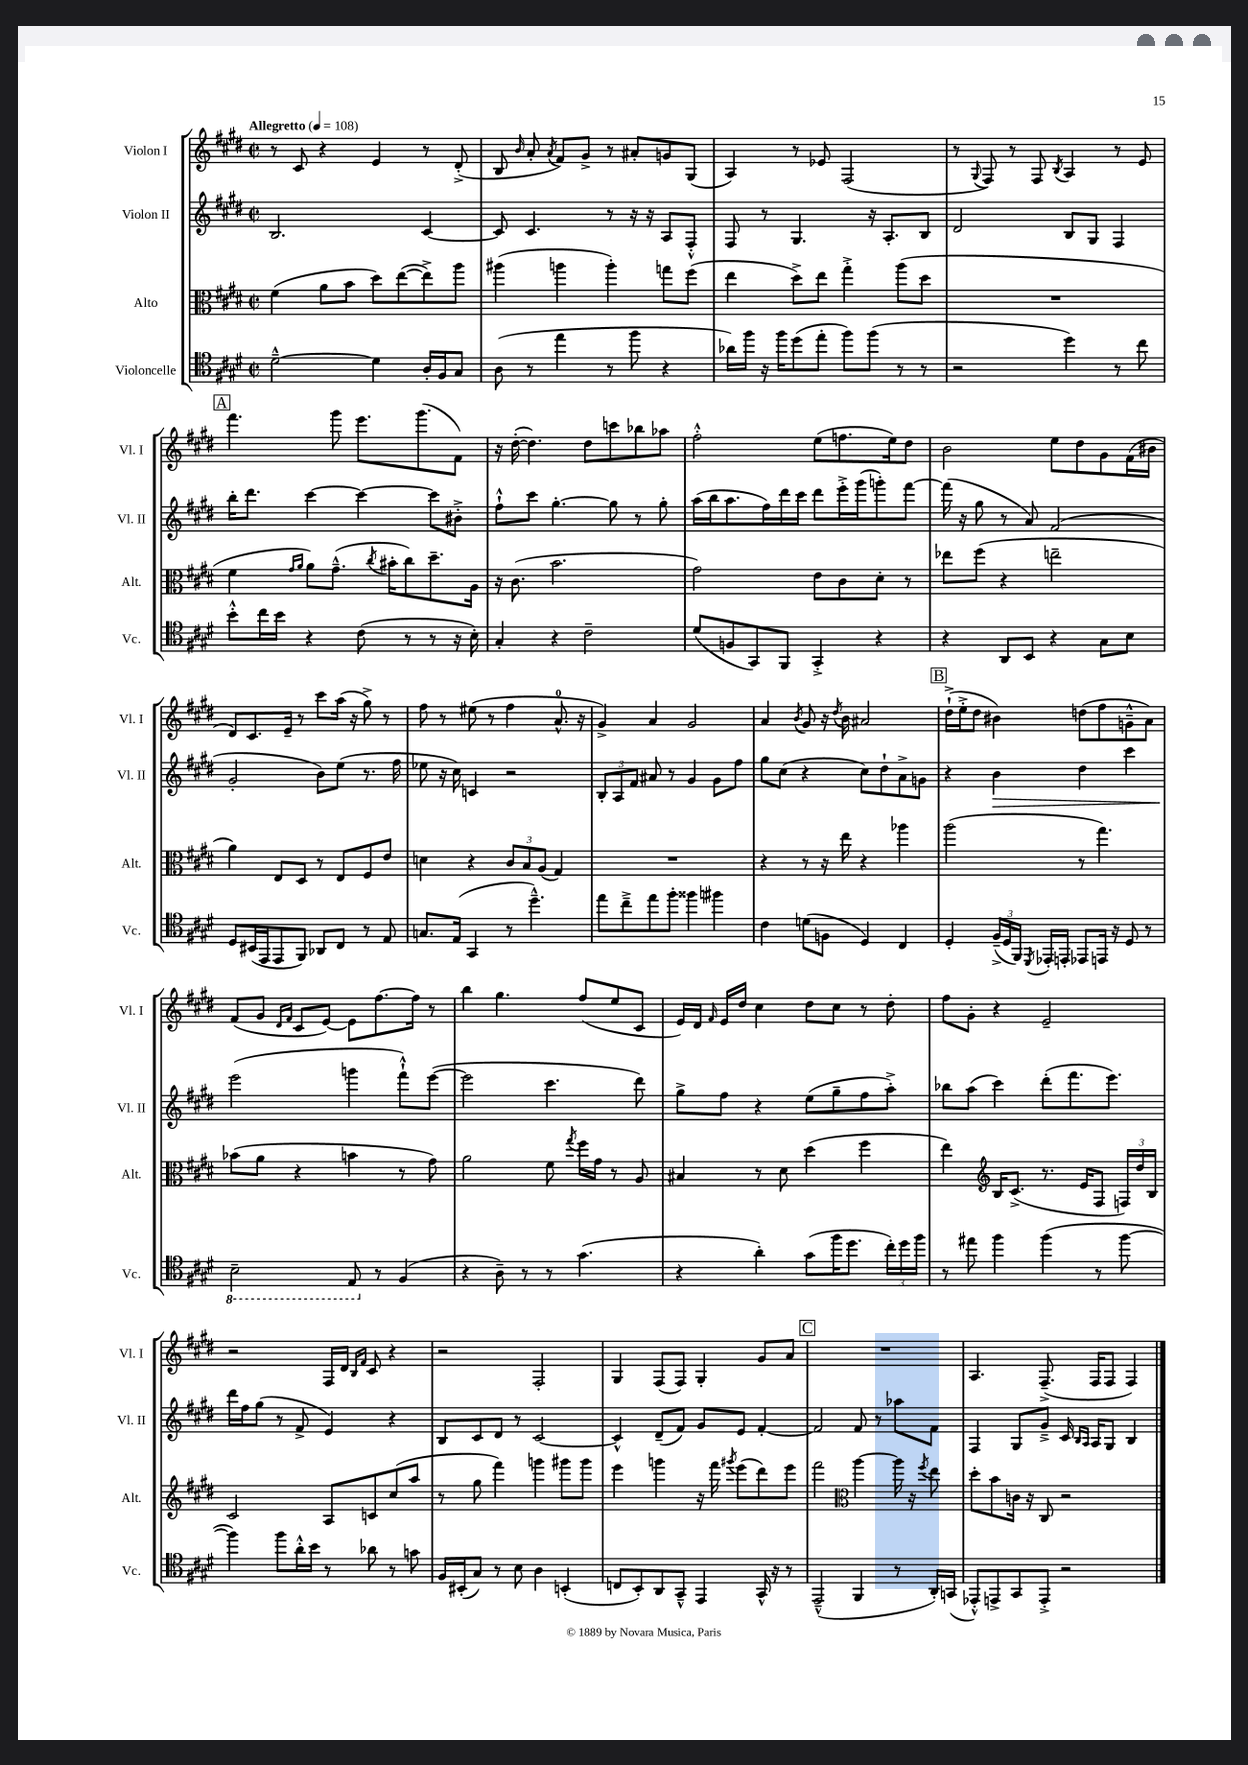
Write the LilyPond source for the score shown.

<<
\new StaffGroup <<
\new Staff = "s0" \with { instrumentName = "Violon I" shortInstrumentName = "Vl. I" } {
    \clef treble \key e \major \defaultTimeSignature \time 2/2 \tempo "Allegretto" 4 = 108
    \autoBeamOff r8 cis'8 r4 e'4 r8 dis'8-.->( |
    b8 \grace { b'16 } a'8-. \acciaccatura { a'8 } fis'8[) gis'8]-> r8 ais'8[-. g'8 gis8]( |
    a4) r8 ees'8 fis2( |
    r8 \appoggiatura { gis8 } fis8) r8 fis8 \acciaccatura { b8 } a4 r8 e'8 |
    \mark \markup { \box "A" } fis'''4. gis'''8 e'''8.[ gis'''8.( fis'8]) |
    r16 dis''16~-.( dis''4.) dis''8[ c'''8 bes''8 aes''8] |
    fis''2-.-^ e''8[( f''8. e''16) dis''8] |
    b'2 e''8[ dis''8 gis'8 fis'16( bis'16] |
    dis'8[) cis'8. e'16]-- r8 cis'''8[ a''16]( r16 gis''8->) r8 |
    fis''8 r8 eis''8( r8 fis''4 a'8.-0-^ r16 |
    gis'4->) a'4 gis'2 |
    a'4 \acciaccatura { b'8 } gis'8 r16 \acciaccatura { dis''8 } b'16 ais'2 |
    \mark \markup { \box "B" } dis''16[-!->( e''16-.-> dis''8] bis'4) d''8[( fis''8 g'8---^ a'8]) |
    fis'8[( gis'8] \grace { dis'16[ fis'16] } cis'8[ e'8]~) e'8[ fis''8.~ fis''16] r8 |
    b''4 gis''4. fis''8[( e''8 cis'8] |
    e'16[) dis'16] \grace { fis'16 } e'16[ dis''16] cis''4 dis''8[ cis''8] r8 dis''8-. |
    fis''8[ gis'8]-. r4 e'2-- |
    r2 fis16[ dis'16] \grace { b16[ fis'16] } cis'8 r4 |
    r2 fis2-. |
    gis4 fis8[( fis8]) gis4-. gis'8[ a'8] |
    \mark \markup { \box "C" } R1 |
    a4. fis8.--->( fis16[ fis8] fis4) \bar "|." |
}
\new Staff = "s1" \with { instrumentName = "Violon II" shortInstrumentName = "Vl. II" } {
    \clef treble \key e \major \defaultTimeSignature \time 2/2
    \autoBeamOff b2. cis'4~ |
    cis'8 cis'4. r8 r16 r16 a8[ fis8]-.-^ |
    fis8 r8 gis4. r16 a8.[-. b8] |
    dis'2 b8[ gis8] fis4 |
    \mark \markup { \box "A" } b''16[-. dis'''8.] cis'''4~ cis'''4~ cis'''8[ bis'8]-.-> |
    fis''8[-!-^ cis'''8] gis''4.~-. gis''8 r8 gis''8-. |
    a''16[( b''16 a''8. fis''16) dis'''16 cis'''16] dis'''8[ e'''16-.-> gis'''16( g'''8-.) fis'''8]~ |
    fis'''16( r16 gis''8 r8 a'8) fis'2( |
    gis'2-. b'8[) e''8]( r8. fis''16 |
    ees''8 r16 cis''16) c'4 r2 |
    \tuplet 3/2 { b8[-. a8 fis'8] } ais'8 r8 gis'4 gis'8[ fis''8] |
    gis''8[ cis''8]( r4 cis''8[) dis''8-! a'8-> g'8] |
    \mark \markup { \box "B" } r4 b'4\> dis''4 cis'''4 |
    e'''2\!( g'''4 fis'''8[-!-^) e'''8]~( |
    e'''2 cis'''4. dis'''8) |
    gis''8[-> fis''8] r4 e''8[( gis''8-- fis''8 a''8]-.->) |
    bes''8[ a''8]( cis'''4) dis'''8[-.( fis'''8. e'''8.]) |
    dis'''16[ fis''16 gis''8]( r8 fis'8-> e'4) r4 |
    b8[ cis'8 dis'8] r8 cis'2~ |
    cis'4-^ dis'8[--( fis'8]) gis'8[ e'8] fis'4~-. |
    \mark \markup { \box "C" } fis'2 fis'8 r8 aes''8[ fis'8] |
    fis4 gis8[ gis'8]---> cis'16 \grace { b16[ a16] } a16[ gis8] b4 \bar "|." |
}
\new Staff = "s2" \with { instrumentName = "Alto" shortInstrumentName = "Alt." } {
    \clef alto \key e \major \defaultTimeSignature \time 2/2
    \autoBeamOff fis'4( a'8[ b'8] dis''8[) e''8~( e''8->) a''8] |
    ais''4( a''4 a''4-.) g''8[ fis''8]( |
    e''4 dis''8[->) e''8] gis''4-.-> a''8[( dis''8] |
    R1 |
    \mark \markup { \box "A" } fis'4 \grace { gis'16[ a'16] } a'8[) gis'8.]---^( \acciaccatura { cis''8 } bis'16[-. cis''8) dis''8.-- a16] |
    r16 cis'8.( b'2. |
    gis'2) e'8[ cis'8 dis'8]-. r8 |
    ees''8[ fis''8]( r4 e''2-- |
    a'4) e8[ dis8] r8 e8[ fis8 e'8] |
    d'4 r4 \tuplet 3/2 { cis'8[ b8 a8]( } gis4) |
    R1 |
    r4 r8 r16 e''16 r4 aes''4 |
    \mark \markup { \box "B" } a''2( r8 gis''4.) |
    bes'8[( a'8] r4 b'4 r8 gis'8) |
    a'2 fis'8 \acciaccatura { gis''8 } fis''16[ gis'16] r8 a8 |
    bis4 r8 dis'8 dis''4( fis''4 |
    e''4) \clef treble b16[ cis'8.]->( r8. e'16[ fis8] \tuplet 3/2 { f16[) dis''16 b16] } |
    cis'2 a8[ c'8 cis''8( a''8] |
    r8 gis''8 fis'''4) g'''4 gis'''8[ gis'''8] |
    e'''4 g'''4 r16 fis'''16 \acciaccatura { gis'''8 } e'''8[( dis'''8) e'''8] |
    \mark \markup { \box "C" } fis'''2 \clef alto a''4~ a''16 r16 \acciaccatura { fis''8 } e''8 |
    dis''8[-. b'8 c'16] r16 cis8 r2 \bar "|." |
}
\new Staff = "s3" \with { instrumentName = "Violoncelle" shortInstrumentName = "Vc." } {
    \clef tenor \key e \major \defaultTimeSignature \time 2/2
    \autoBeamOff dis'2~---^ dis'4 a16[-. fis16 gis8] |
    a8( r8 e''4 r8 fis''8 r4 |
    aes'16[) fis''16] r16 fis''16[ dis''8( e''8]-. fis''8[) fis''8]( r8 r8 |
    r2 dis''4) r8 cis''8 |
    \mark \markup { \box "A" } b'8[-.-^ cis''16 b'16] r4 cis'8( r8 r8 r16 b16-.) |
    gis4-. r4 cis'2-- |
    dis'8[( f8 gis,8) fis,8] gis,4-.-> r4 |
    r4 a,8[ b,8] r4 gis8[ b8] |
    dis8[ bis,16( e,16 e,8 fis,8]) aes,8[ cis8] r8 e8 |
    g8.[ e16]( gis,4 r8 dis''4.---^) |
    e''8[ cis''8---> e''8 fis''8]-. fisis''4 fis''4 |
    cis'4 d'8[( f8] dis4) cis4 |
    \mark \markup { \box "B" } dis4-. \tuplet 3/2 { fis16[--->( dis16 fis,16]) } \acciaccatura { dis,8 } ees,16[-. e,16]-. ees,8[ e,16] r16 dis8 r8 |
    \ottava #-1 b,2-- e,8 \ottava #0 r8 fis4( |
    r4 a8--) r8 r8 gis'4.( |
    r4 a'4-.) gis'8[( fis''16 dis''8.] \tuplet 3/2 { cis''16[-.) dis''16 fis''16] } |
    r8 eis''8 fis''4 fis''4( r8 fis''8~ |
    fis''4) fis''8[ a'16-.-^ b'16] r8 aes'8 r8 g'8 |
    fis16[ bis,16-.( gis8]) r8 b8 a4 b,4-.( |
    c8[ b,8-.) a,8 gis,8]---^ e,4 gis,16-^ r16 r8 |
    \mark \markup { \box "C" } e,2---^( fis,4 r8 a,16[-.) g,16]( |
    ees,8[-.-^) e,8-> gis,8 e,8]-.-> r2 \bar "|." |
}
>>
>>
\layout { \context { \Score \remove "Bar_number_engraver" } }
